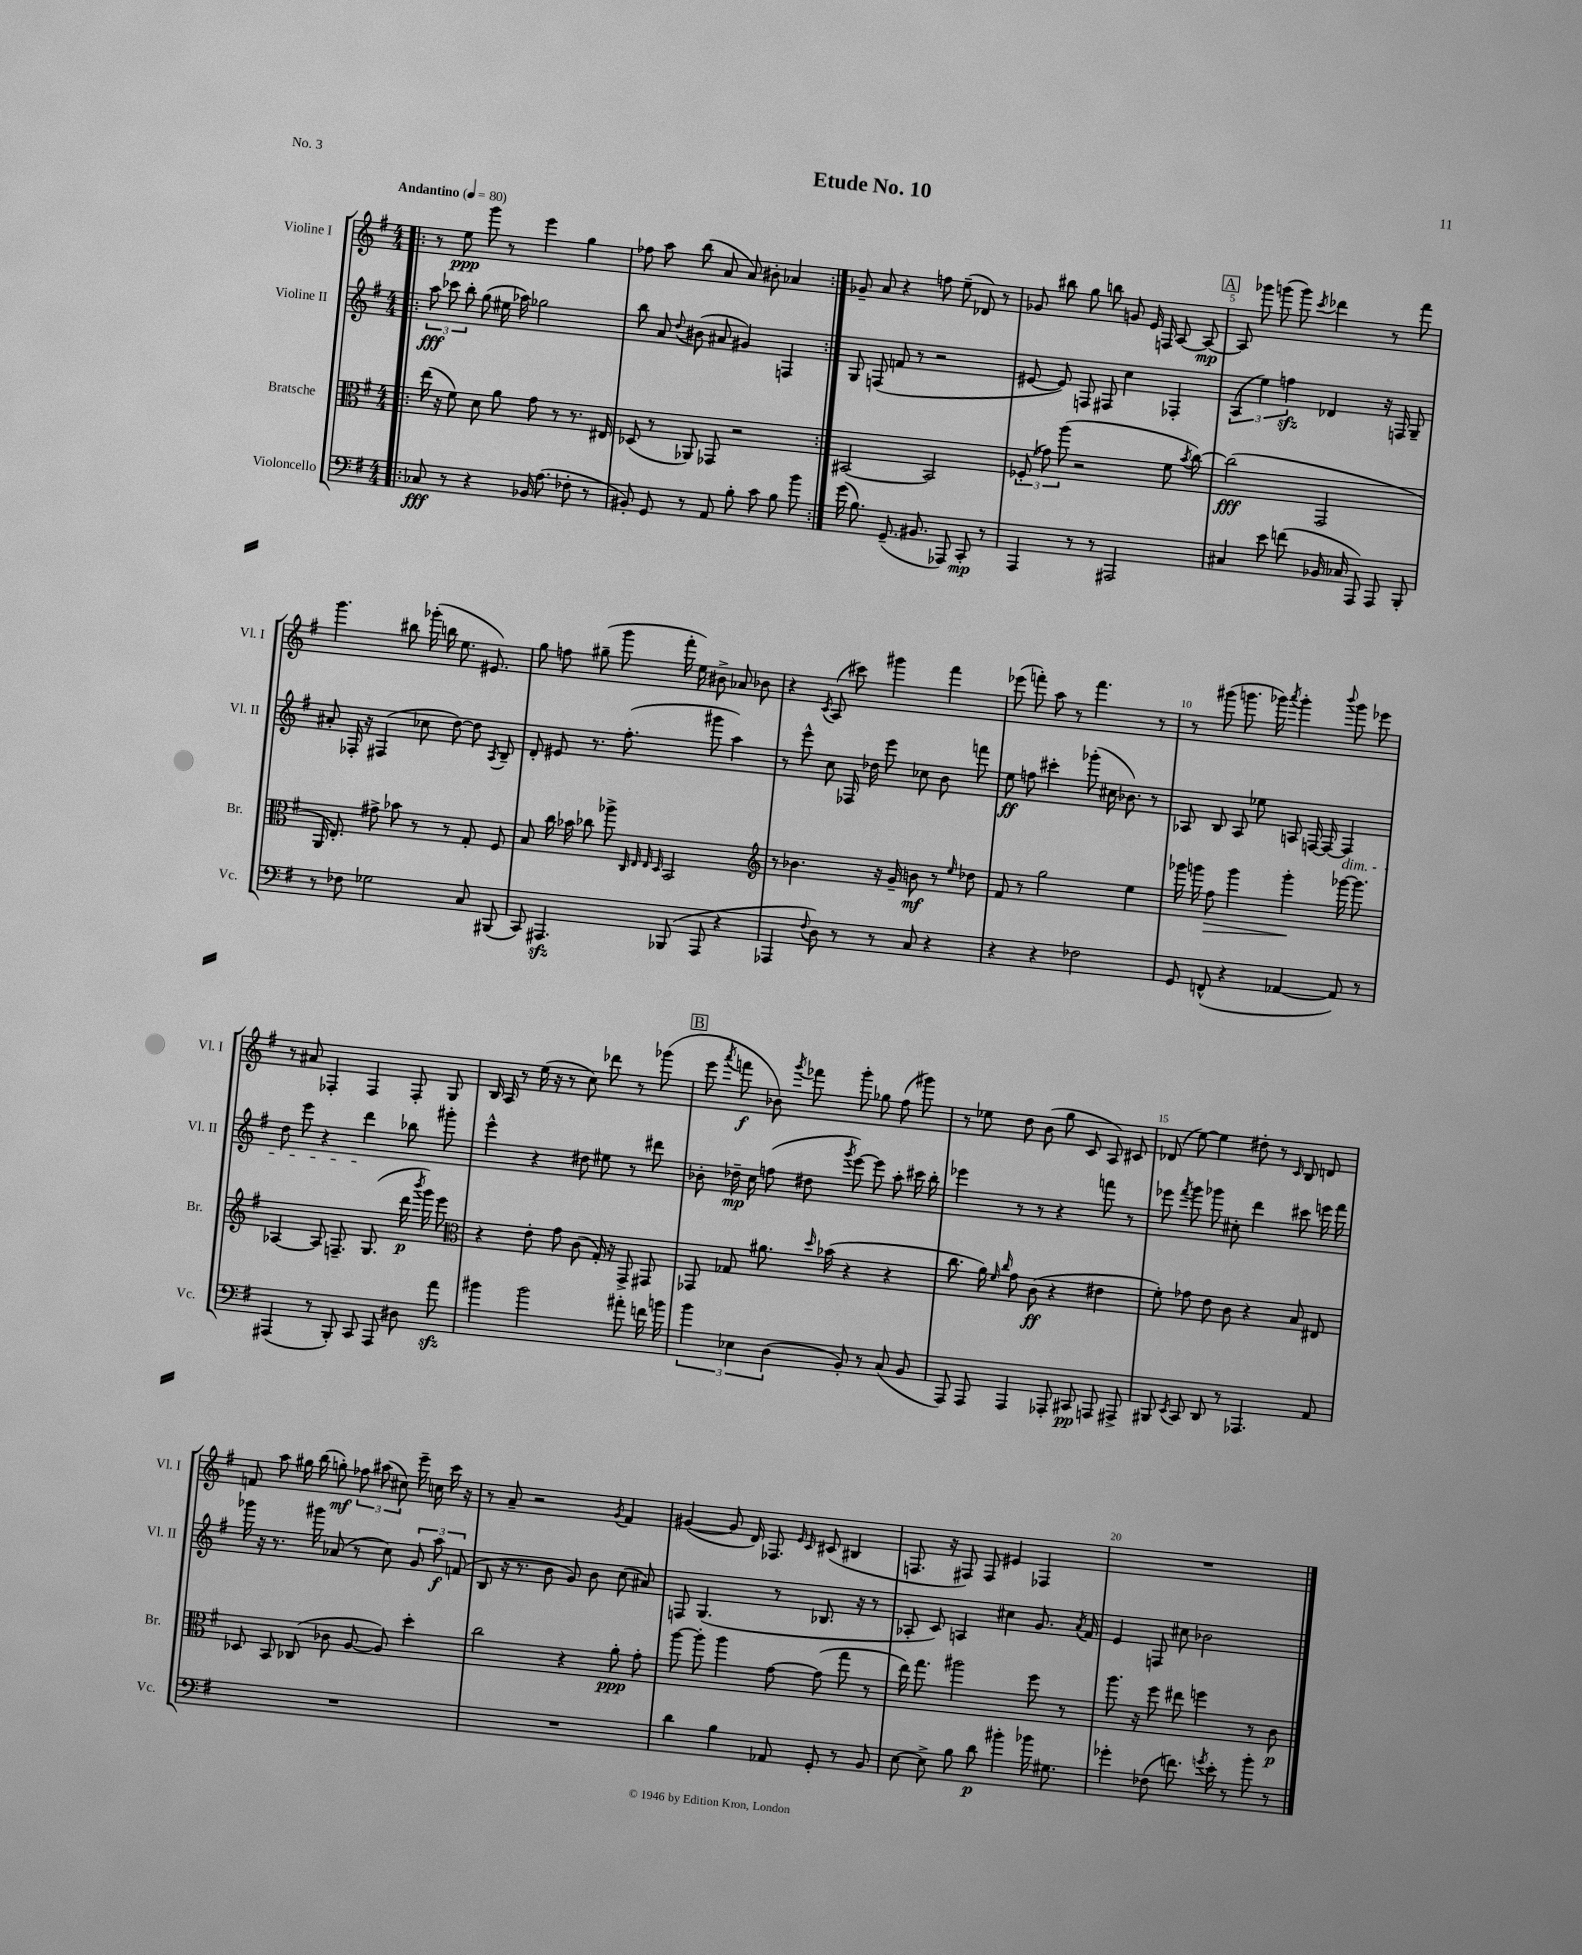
\header { title = "Etude No. 10" piece = "No. 3" }
<<
\new StaffGroup <<
\new Staff = "s0" \with { instrumentName = "Violine I" shortInstrumentName = "Vl. I" } {
    \clef treble \key g \major \numericTimeSignature \time 4/4 \tempo "Andantino" 4 = 80
    \autoBeamOff \repeat volta 2 { \bar ".|:" r8 e''8\ppp g'''8 r8 e'''4 g''4 |
    fes''8 a''8 b''8( a'8 a'8) bis'8-. aes'4 | }
    ges'8-- a'8 r4 f''8 e''8--( des'8) r8 |
    ges'8 bis''8 g''8 b''8 g'8 e'16 f16 a8~ a8~\mp |
    \mark \markup { \box "A" } a8 ges'''8 g'''8( g'''8) \acciaccatura { c'''8 } des'''4 r8 fis'''8 |
    g'''4. bis''8 ges'''16-.( b''16 e''8. eis'8.) |
    g''8 f''8 gis''8--( g'''8 fis'''16-. e''16) bis'8-> aes'8 bes'8 |
    r4 \acciaccatura { c'8 } a8( cis'''8) gis'''4 fis'''4 |
    ees'''8( f'''8-.) a''8 r8 f'''4. r8 |
    r8 gis'''8( g'''8. ges'''16) \acciaccatura { a'''8 } ges'''4-. \appoggiatura { b'''8 } ges'''8 ees'''8 |
    r8 ais'8 fes4-. fes4 fes8-. g8 |
    b16 a16 r8 e''16( r16 r8 c''8) des'''8 r8 ges'''8( |
    \mark \markup { \box "B" } e'''8 \acciaccatura { a'''8 } f'''8\f bes'8) \acciaccatura { g'''8 } fes'''8 g'''8-. ges''8 fis''8( gis'''8) |
    r8 ees''8 d''8 b'8( g''8 c'8 a8) cis'8 |
    des'8( e''8~) e''4 dis''8-. r8 \grace { c'16 } b8 d'8 |
    f'8 a''8 gis''16 b''16( g''8-.\mf) \tuplet 3/2 { fes''8 ais''8( cis''8) } e'''16-- c''16 c'''16 r16 |
    r8 a'8-- r2 \acciaccatura { g'8 } fis'4 |
    gis'4~( gis'8 d'16) fes8. \grace { e'16 c'16 } cis'8( bis4 |
    f8. r16 fis8) fis8 eis'4 fes4 |
    R1 \bar "|." |
}
\new Staff = "s1" \with { instrumentName = "Violine II" shortInstrumentName = "Vl. II" } {
    \clef treble \key g \major \numericTimeSignature \time 4/4
    \autoBeamOff \repeat volta 2 { \bar ".|:" \tuplet 3/2 { a''8\fff ces'''8 b''8-. } g''8( eis''16 aes''16) ges''2 |
    b''8 a'8 \appoggiatura { d''8 } bis'8( ais'8 gis'4) f4 | }
    g8 f8( f'8 r8 r2 |
    eis'8~ eis'8) f8 fis8 c''4 fes4-. |
    \mark \markup { \box "A" } \tuplet 3/2 { a4( e''4) f''4\sfz } des'4 r16 f16 g8-- |
    ais'8-. fes16-. r16 fis4( ces''8 d''8~) d''8 \acciaccatura { a8 } b8-- |
    d'8-. eis'8 r8. fis''8.-.( gis'''8 a''4) |
    r8 e'''8-^ c''8 fes16 des''16 e'''8 ces''8 b'8 f'''8 |
    e''8\ff f''8 cis'''4-. ges'''8-.( cis''16 bes'8.) r8 |
    aes8 b8 aes8 ees''8 a8 f16~ f16~ f4\dim |
    d''8 e'''8 r4 d'''4\! bes''8 gis'''8-. |
    e'''4-^ r4 dis''8 eis''8 r8 dis'''8 |
    \mark \markup { \box "B" } bes'8-. des''16--\mp c''16 f''8( dis''8 \acciaccatura { g'''8 } e'''8~) e'''8 a''8-. cis'''16 b''16-. |
    ees'''4 r8 r8 r4 f'''8 r8 |
    ees'''8 \acciaccatura { fis'''8 } g'''8 ges'''8 cis''8-. d'''4 cis'''8 e'''16 fis'''16 |
    ges'''16 r16 r8. gis'''16 aes'8( r8 c''8) \tuplet 3/2 { g'8 a''8\f f'8( } |
    b8 r16 r8. b'8 g'8) b'8 c''8( ais'8) |
    f8 g4.( r8 bes8. r16 r8 |
    aes8-. c'8) a4 cis''4 g'8. \acciaccatura { a'8 } fis'16 |
    e'4 f8 cis''8 bes'2 \bar "|." |
}
\new Staff = "s2" \with { instrumentName = "Bratsche" shortInstrumentName = "Br." } {
    \clef alto \key g \major \numericTimeSignature \time 4/4
    \autoBeamOff \repeat volta 2 { \bar ".|:" e''16( r16 fis'8) d'8 a'8 g'8 r8 r8. eis16 |
    des8( r8 aes,8) ges,8 r2 | }
    bis,2~ bis,2 |
    \tuplet 3/2 { fes8-.( ges'8) a''8( } r2 fis'8 \acciaccatura { b'8 } c''8~) |
    \mark \markup { \box "A" } c''2\fff( g,2 |
    a,16 e8.-.) gis'8-> bes'8 r8 r8 g8-. fis8 |
    b8 c''16 bes'16 ces''8 aes''8-> \grace { c32 e32 e32 d32 } b,2 |
    \clef treble r8 bes'4. r16 g'16-- b'8\mf r8 \grace { e''16 } des''8 |
    fis'8 r8 g''2 e''4 |
    ges'''16 g'''16 fis''8\> g'''4 g'''4-.\! ges'''16~ ges'''8. |
    aes4~ aes8 f8.-- g8.( d'''16\p \acciaccatura { b'''8 } g'''16) e'''8 |
    \clef alto r4 e'8-. g'8 c'8( g16-.) r16 g,8-> gis,8 |
    \mark \markup { \box "B" } ges,8 ges8 ais'8. \grace { d''16 } bes'16( r4 r4 |
    c''8. a'16) \grace { fis'16 c''16 } g'8 c'8\ff( r4 eis'4 |
    fis'8-.) ges'8 e'8 c'8 r4 b8 eis8 |
    des8 b,8 ces8( ces'8 a8~ a8) d''4-. |
    c''2 r4 a'8-.\ppp g'8-. |
    a''8~ a''8-. a''4 g'8~ g'8( g''8 r8 |
    e''16) g''8. ais''2 fis''8 r8 |
    a''8. r16 fis''8 eis''8 f''4 r8 c'8\p \bar "|." |
}
\new Staff = "s3" \with { instrumentName = "Violoncello" shortInstrumentName = "Vc." } {
    \clef bass \key g \major \numericTimeSignature \time 4/4
    \autoBeamOff \repeat volta 2 { \bar ".|:" ces8\fff r8 r4 bes,16 a8.( fes8-. r8 |
    bis,8-.) g,8 r8 a,8 b8-. c'8 b8 b'8 | }
    g'16( b8.) g,8.--( bis,8. aes,,8) c,8-.\mp r8 |
    a,,4 r8 r8 ais,,2 |
    \mark \markup { \box "A" } cis4 e'8 f'8( bes,16 ces16 a,,8) a,,8 b,,8-. |
    r8 fes8 ges2 c8 bis,,8( |
    c,8) ais,,4.\sfz bes,,8( ais,,8 r4 |
    aes,,4 \appoggiatura { fis8 } d8) r8 r8 c8 r4 |
    r4 r4 fes2 |
    g,8 f,8-^( r4 aes,4~ aes,8) r8 |
    ais,,4( r8 b,,8-.) c,8 ais,,8 dis8 a'8\sfz |
    bis'4 bis'2 ais'8-. f'16 b'16 |
    \mark \markup { \box "B" } \tuplet 3/2 { b'4 ees4 d4( } b,8-.) r8 c8( b,8 |
    a,,8) a,,8 a,,4 aes,,8-. cis,8\pp a,,8 ais,,8-> |
    bis,,8 \acciaccatura { e,8 } c,8 d,8 r8 aes,,4. a,8 |
    R1 |
    R1 |
    d'4 b4 aes,8 g,8-. r8 b,8 |
    e8~ e8-> b8 d'8\p bis'4-. bes'16 gis8. |
    ges'4-. fes8( f'8.) \acciaccatura { g'8 } e'16-. r8 b'8-. r8 \bar "|." |
}
>>
>>
\layout { \context { \Score \override BarNumber.break-visibility = ##(#f #t #t) barNumberVisibility = #(every-nth-bar-number-visible 5) } }
